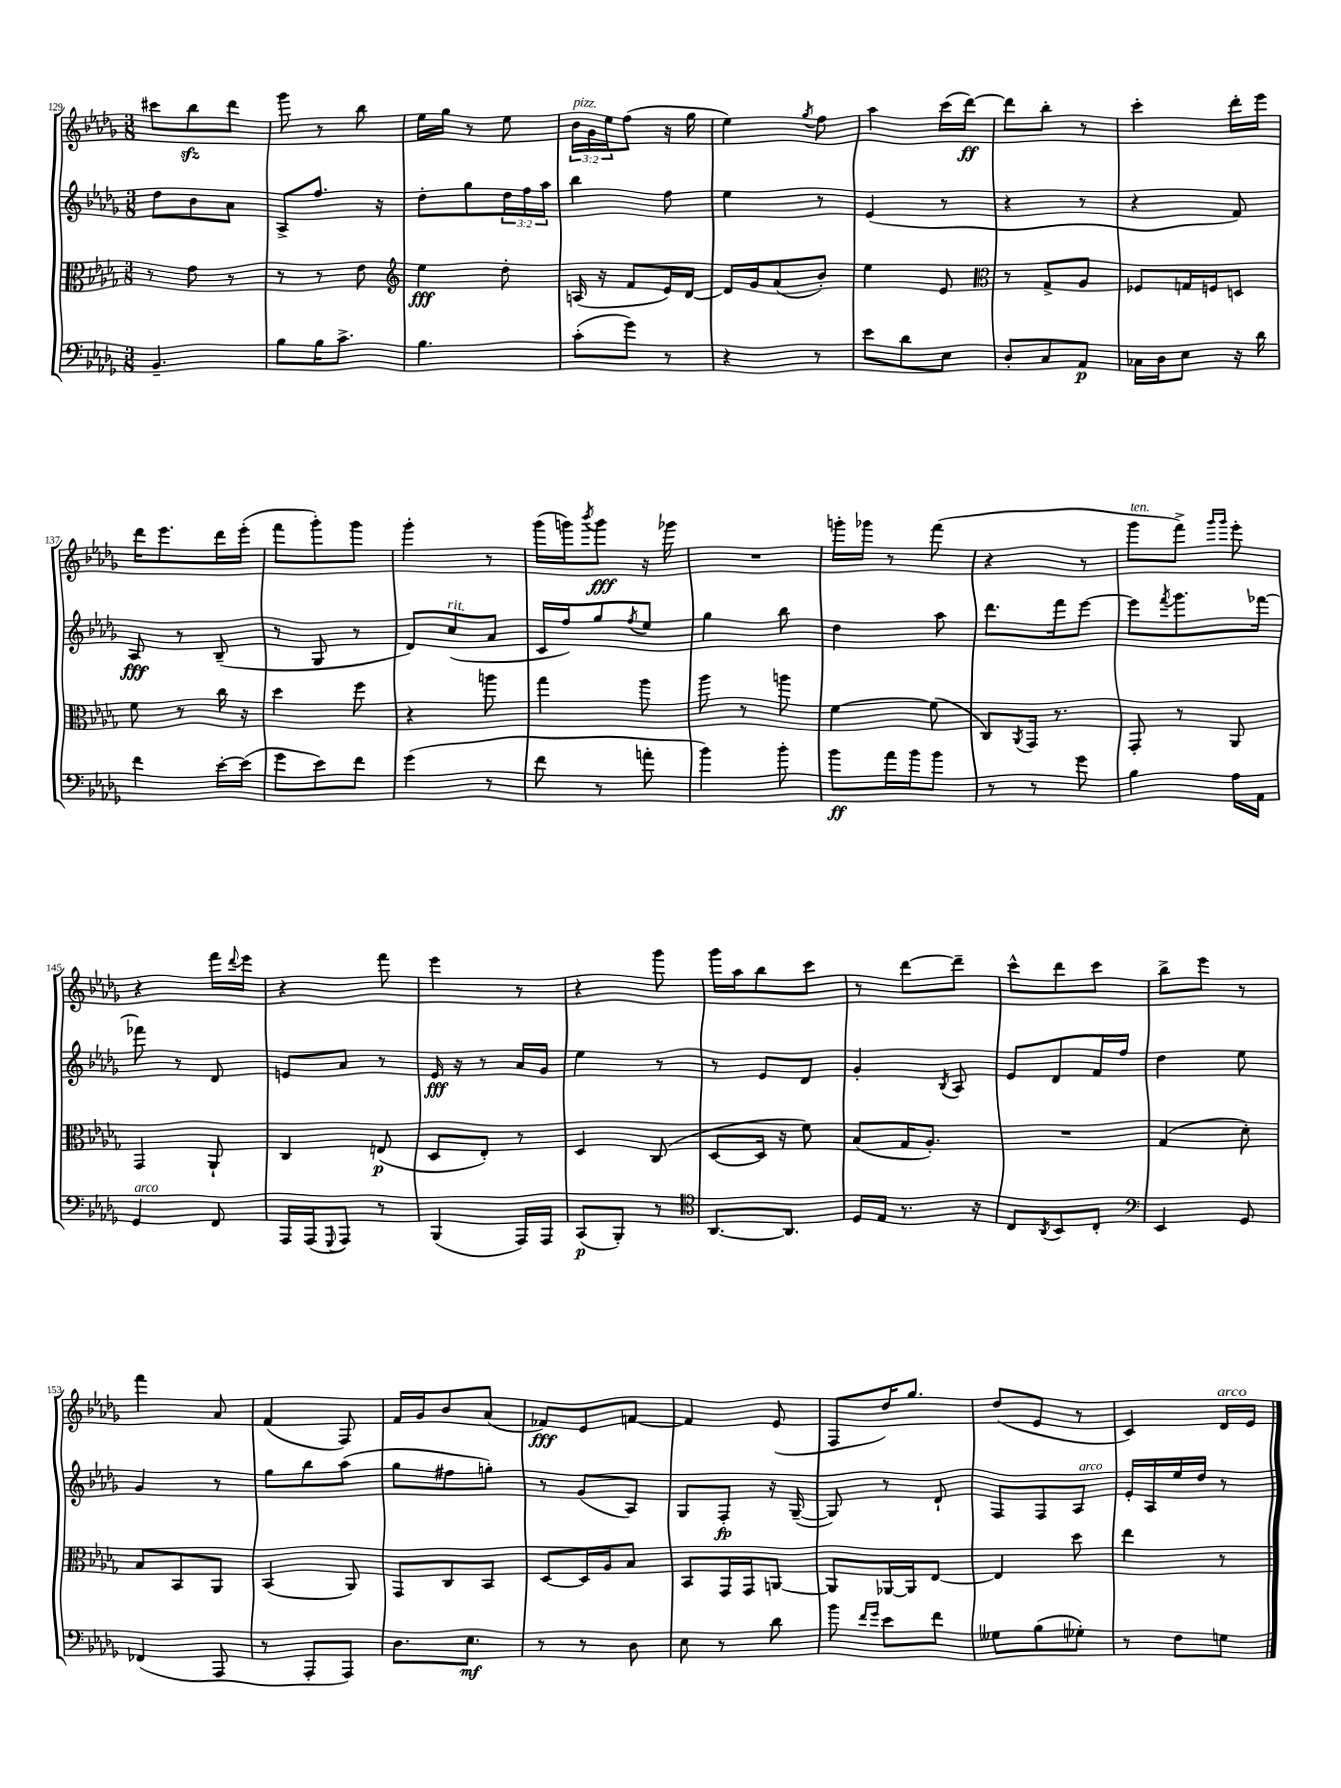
<<
\new StaffGroup <<
\new Staff = "s0" {
    \clef treble \key des \major \numericTimeSignature \time 3/8 \override Staff.TupletNumber.text = #tuplet-number::calc-fraction-text
    cis'''8 bes''8\sfz des'''8 |
    ges'''8 r8 bes''8 |
    ees''16 ges''16 r8 ees''8 |
    \tuplet 3/2 { bes'16^\markup { \italic "pizz." } ges'16 ees''16 } f''8( r16 ges''16 |
    ees''4) \acciaccatura { ges''8 } f''8 |
    aes''4 c'''16( des'''16~\ff) |
    des'''8 bes''8-. r8 |
    c'''4-. des'''16-. ees'''16 |
    des'''16 ees'''8. des'''16 ees'''16-.( |
    f'''8 ges'''8-.) ges'''8 |
    ges'''4-. r8 |
    ges'''16( g'''16) \acciaccatura { bes'''8 } g'''8\fff r16 ges'''16 |
    R4. |
    g'''16-. ges'''16 r8 f'''8( |
    r4 r8 |
    ges'''8^\markup { \italic "ten." } f'''8->) \grace { ges'''16 ges'''16 } ees'''8-. |
    r4 f'''16 \appoggiatura { des'''8 } ees'''16 |
    r4 f'''8 |
    ees'''4 r8 |
    r4 ges'''8 |
    ges'''16 aes''16 bes''8 c'''8 |
    r8 des'''8~ des'''8-- |
    c'''8-^ des'''8 c'''8 |
    bes''8-> ees'''8 r8 |
    f'''4 aes'8 |
    f'4( f8) |
    f'16 ges'16 bes'8 aes'8( |
    fes'8\fff) ees'8 f'8~ |
    f'4 ees'8( |
    f8 des''16) ges''8. |
    des''8( ees'8 r8 |
    c'4) des'16^\markup { \italic "arco" } ees'16 \bar "|." |
}
\new Staff = "s1" {
    \clef treble \key des \major \numericTimeSignature \time 3/8 \override Staff.TupletNumber.text = #tuplet-number::calc-fraction-text
    des''8 bes'8 aes'8 |
    aes8-> f''8. r16 |
    des''8-. ges''8 \tuplet 3/2 { des''16 f''16 aes''16 } |
    bes''4 f''8 |
    ees''4 r8 |
    ees'4( r8 |
    r4 r8 |
    r4 f'8) |
    aes8\fff r8 bes8--( |
    r8 ges8 r8 |
    des'8) c''8^\markup { \italic "rit." }( aes'8 |
    c'16 f''16) ges''8 \acciaccatura { f''8 } ees''8 |
    ges''4 bes''8 |
    des''4 aes''8 |
    des'''8. f'''16 ees'''8~ |
    ees'''8 \acciaccatura { f'''8 } ges'''8. fes'''16~ |
    fes'''8 r8 des'8 |
    e'8 aes'8 r8 |
    ees'16\fff r16 r8 aes'16 ges'16 |
    ees''4 r8 |
    r8 ees'8 des'8 |
    ges'4-. \acciaccatura { bes8 } aes8 |
    ees'8 des'8 f'16 f''16 |
    des''4 ees''8 |
    ges'4 r8 |
    ges''8 bes''8 aes''8( |
    ges''8 fis''8 g''8-.) |
    r8 ges'8( aes8) |
    ges8 f8-.\fp r16 ges16~--( |
    ges8) r8 des'8-! |
    f8 f8 aes8^\markup { \italic "arco" } |
    ees'16-. aes16 ees''16 des''16 r8 \bar "|." |
}
\new Staff = "s2" {
    \clef alto \key des \major \numericTimeSignature \time 3/8
    r8 ges'8 r8 |
    r8 r8 ees'8 |
    \clef treble ees''4\fff des''8-. |
    a16( r16 f'8 ees'16) des'16~ |
    des'16 ges'16 aes'8( bes'8-.) |
    ees''4 ees'8 |
    \clef alto r8 ges8-> aes8 |
    fes8 g16 f16 d8 |
    f'8 r8 c''16 r16 |
    des''4 f''8 |
    r4 a''8 |
    ges''4 aes''8 |
    aes''8 r8 a''8 |
    f'4~ f'8( |
    c8) \acciaccatura { aes,8 } ges,16 r8. |
    ges,8-. r8 aes,8 |
    ges,4 aes,8-! |
    c4 e8\p( |
    des8 ees8-.) r8 |
    des4 c8( |
    des8~ des16 r16 f'8) |
    bes8( ges16 aes8.-.) |
    R4. |
    ges4( des'8-.) |
    bes8 bes,8 aes,8 |
    bes,4( aes,8) |
    ges,8 c8 bes,8 |
    des8~ des16 aes16 bes8 |
    bes,8 ges,16 ges,16 a,8~ |
    a,8 aes,16~ aes,16 ees8~ |
    ees4 des''8 |
    ees''4 r8 \bar "|." |
}
\new Staff = "s3" {
    \clef bass \key des \major \numericTimeSignature \time 3/8
    bes,4.-- |
    bes8 bes16 c'8.-> |
    bes4. |
    c'8-.( ges'8) r8 |
    r4 r8 |
    ees'8 des'8 ees8 |
    des8-. c8 aes,8\p |
    ces16 des16 ees8 r16 des'16 |
    f'4 ees'16~-. ees'16( |
    ges'8 ees'8) f'8 |
    ges'4( r8 |
    f'8 r8 a'8-. |
    bes'4) bes'8-. |
    bes'8\ff aes'16 bes'16 bes'8 |
    r8 r8 ges'8 |
    bes4 aes16 aes,16 |
    ges,4^\markup { \italic "arco" } f,8 |
    aes,,16 aes,,16( \appoggiatura { ges,,8 } aes,,8) r8 |
    bes,,4( aes,,16) aes,,16 |
    c,8\p( bes,,8-.) r8 |
    \clef tenor aes,8.~ aes,8. |
    des16 ees16 r8. r16 |
    c8 \acciaccatura { aes,8 } bes,8 c8-. |
    \clef bass ees,4 ges,8 |
    fes,4( aes,,8 |
    r8 aes,,8-. aes,,8) |
    des8. ees8.\mf |
    r8 r8 des8 |
    ees8 r8 des'8 |
    bes'8 \grace { f'16 ges'16 } ees'8 f'8 |
    geses8 bes8( ges8-.) |
    r8 f8 g8 \bar "|." |
}
>>
>>
\layout { \context { \Score currentBarNumber = #129 } }
